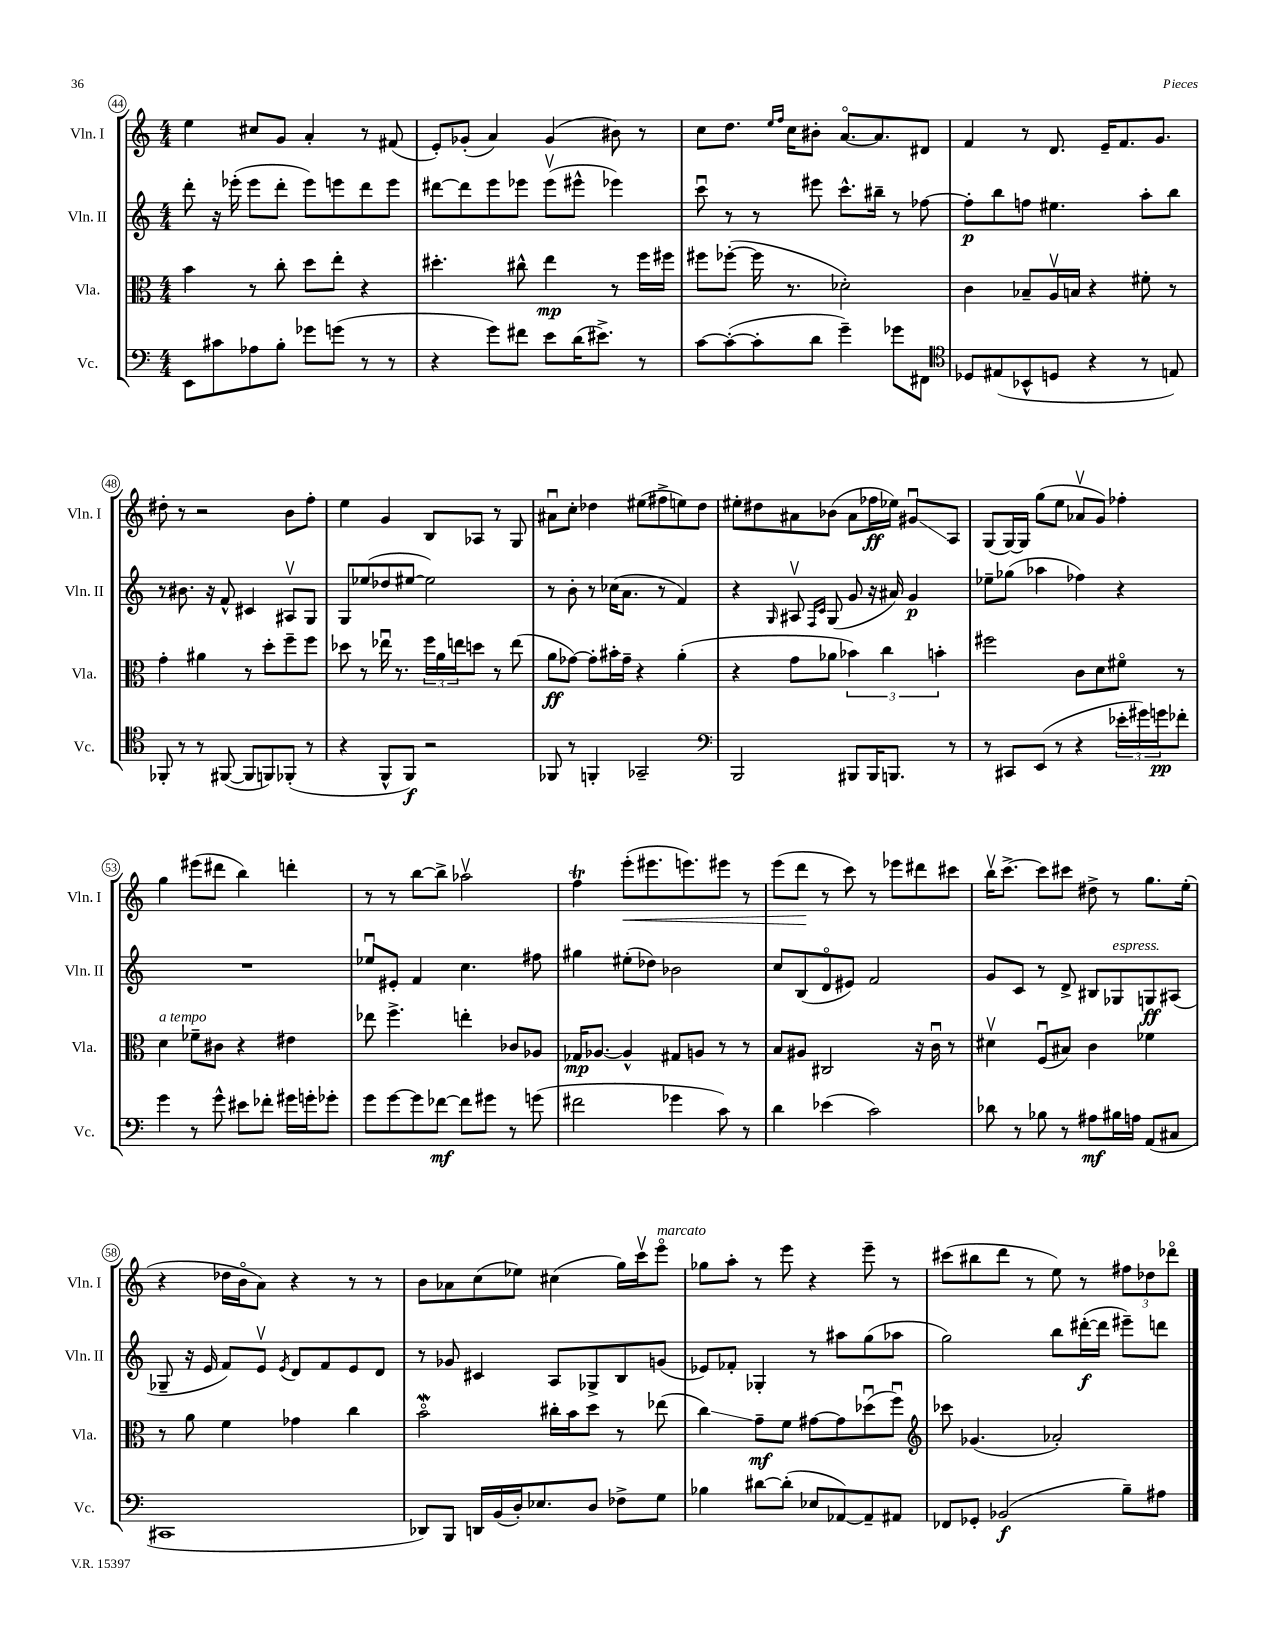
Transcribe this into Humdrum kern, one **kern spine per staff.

**kern	**kern	**kern	**kern
*staff4	*staff3	*staff2	*staff1
*clefF4	*clefC3	*clefG2	*clefG2
*k[]	*k[]	*k[]	*k[]
*M4/4	*M4/4	*M4/4	*M4/4
8EE	4b	8ddd'	4ee
8c#	.	16r	.
.	.	(16eee-'	.
8A-	8r	8eee-	8cc#
8B'	8cc'	8ddd'	8g
8g-	8dd	8eee-)	4a'
(8g	8ee'	8eee	.
8r	4r	8ddd	8r
8r	.	8eee	(8f#
=	=	=	=
4r	4.dd#'	[8ddd#	8e')
.	.	8ddd#]	(8g-'
8g)	.	8eee	4a)
8f#	8cc#^^	8eee-	.
8e	4ee	(8eee-v	(4g-
(16d	.	8eee#^^	.
8.e#^)	.	.	.
.	8r	4eee-)	8b#)
8r	16ff	.	8r
.	16ff#	.	.
=	=	=	=
[8c	8ff#	8cccu	8cc
(8c'_	([8ff-'	8r	8.dd
8c']	16ff-]	8r	.
.	.	.	16qqee
.	.	.	16qqff
.	8.r	.	16cc
8d	.	8eee#	8b#'
4g~)	2d-')	8.ccc^^	[8.ao
.	.	16bb#~	8.a]
8g-	.	8r	.
8FF#	.	[8ff-	8d#
=	=	=	=
*clefC4	*	*	*
8D-	4c	8ff-']	4f
(8E#	.	8bb	.
8BB-^^	8B-~	8ff	8r
8D	16Av	4.ee#	8.d
.	16B	.	.
4r	4r	.	.
.	.	.	16e~
.	.	.	8.f
8r	8f#'	8aa'	.
.	.	.	8.g
8E)	8r	8bb	.
=	=	=	=
8FF-'	4g'	8r	8dd#'
8r	.	8.b#	8r
8r	4a#	.	2r
.	.	16r	.
([8FF#	.	8f^^	.
8FF#]	8r	4c#	.
8FF)	8dd'	.	.
(8FF-'	8ff~	8A#v	8b
8r	8ff	8G	8ff'
=	=	=	=
4r	8dd-	8G	4ee
.	8r	(8ee-	.
8FF^^	16ee-u	8dd-	4g
.	8.r	.	.
8FF)	.	[8ee#	.
2r	24ff	2ee#])	8B
.	24a	.	.
.	24ee	.	.
.	8dd	.	8A-
.	8r	.	8r
.	(8ee	.	8G
=	=	=	=
8FF-	8a	8r	8a#u
8r	[8g-)	8b'	8cc'
4FF'	8g-']	8r	4dd-
.	16b#'	(16cc-	.
.	16g-~	8.a	.
2GG-~	4r	.	(8ee#
.	.	8r	8ff#^
.	(4a'	4f)	8ee)
.	.	.	8dd-
=	=	=	=
*clefF4	*	*	*
2BBB	4r	4r	8ee#'
.	.	.	8dd#
.	.	16qqG	.
.	8g	8A#v	8a#
.	.	16qqF	.
.	.	16qqc	.
.	8a-	(8G	(8b-
8BBB#	6b-)	8g	8a#
16BBB#	.	16r	16ff-
.	6cc	.	.
8.BBB	.	16a#)	16ee-)
.	.	4g	8g#u
.	6b'	.	.
8r	.	.	8A
=	=	=	=
8r	2ff#	8ee-~	(8G
8CC#	.	(8gg-	[16G)
.	.	.	16G]
(8EE	.	4aa-	(8gg
8r	.	.	8ee
4r	8c	4ff-)	8a-v
.	8d	.	8g)
24e-'	8f#o	4r	4ff-'
24g#)	.	.	.
24g	.	.	.
8f-'	8r	.	.
=	=	=	=
4g	4d	1r	4gg
8r	8f-~	.	(8eee#
8g^^	8c#	.	8ddd#
8e#	4r	.	4bb)
8f-'	.	.	.
16g#	4e#	.	4ddd'
16g'	.	.	.
8g-'	.	.	.
=	=	=	=
8g	8ee-	8ee-u	8r
[8g	4.ff^	8e#'	8r
8g]	.	4f	[8bb
[8f-	.	.	8bb^]
8f-]	4ee'	4.cc	2aa-v
8g#	.	.	.
8r	8c-	.	.
(8g	8A-	8ff#	.
=	=	=	=
2f#	16G-	4gg#	4ff
.	[8.A-	.	.
.	4A-^^]	(8ee#'	(8eee'
.	.	8dd-)	8.eee#
4g-	8G#	2b-	.
.	.	.	8.eee)
.	8A	.	.
8c)	8r	.	8eee#
8r	8r	.	8r
=	=	=	=
4d	8B	8cc	(8eee
.	8A#	(8B	8ddd
(4e-	2C#	8do	8r
.	.	8e#)	8ccc)
2c)	.	2f	8r
.	.	.	8eee-
.	16r	.	8ddd#
.	16cu	.	.
.	8r	.	8ccc#
=	=	=	=
8d-	4d#v	8g	16bbv
.	.	.	[8.ccc^
8r	.	8c	.
8B-	(8Fu	8r	8ccc]
8r	8B#)	8d^	8ccc#
8A#	4c	8B#	8dd#^
16B#	.	8G-	8r
16A	.	.	.
(8AA	4f-	8G	8.gg
8C#	.	(8A#	.
.	.	.	(16ee'
=	=	=	=
1CC#	8r	8G-~	4r
.	8a	16r	.
.	.	16e	.
.	4f	8f)	16dd-
.	.	.	16bo
.	.	8ev	8a)
.	.	8qe	.
.	4g-	8d	4r
.	.	8f	.
.	4cc	8e	8r
.	.	8d	8r
=	=	=	=
8DD-)	2bo	8r	8b
8BBB	.	8g-	8a-
16DD	.	4c#	(8cc
(16BB	.	.	.
16D')	.	.	8ee-)
8.E-	.	.	.
.	16cc#'	8A	(4cc#
.	16b	.	.
8D	8dd	8G-^	.
8F-^	8r	8B	16gg)
.	.	.	16cccv
8G	(8ee-	(8g	8eeeo
=	=	=	=
4B-	4cc)	8e-)	8gg-
.	.	8f-'	8aa'
[8d#	8g~	4G-'	8r
(8d#']	8f	.	8eee
8E-	[8g#	8r	4r
[8AA-)	8g#]	8aa#	.
8AA-~]	(8dd-u	(8gg	8eee~
8AA#	8ffu)	8aa-	8r
=	=	=	=
*	*clefG2	*	*
8FF-	8ccc-	2gg)	(8ccc#
8GG-'	(4.g-	.	8bb#
(2BB-	.	.	8ddd
.	.	.	8r
.	2a-')	8bb	8ee)
.	.	([16ddd#'	8r
.	.	16ddd#]	.
8B~)	.	8eee#~)	12ff#
.	.	.	12dd-
8A#	.	8ddd	.
.	.	.	12ddd-o
==	==	==	==
*-	*-	*-	*-
